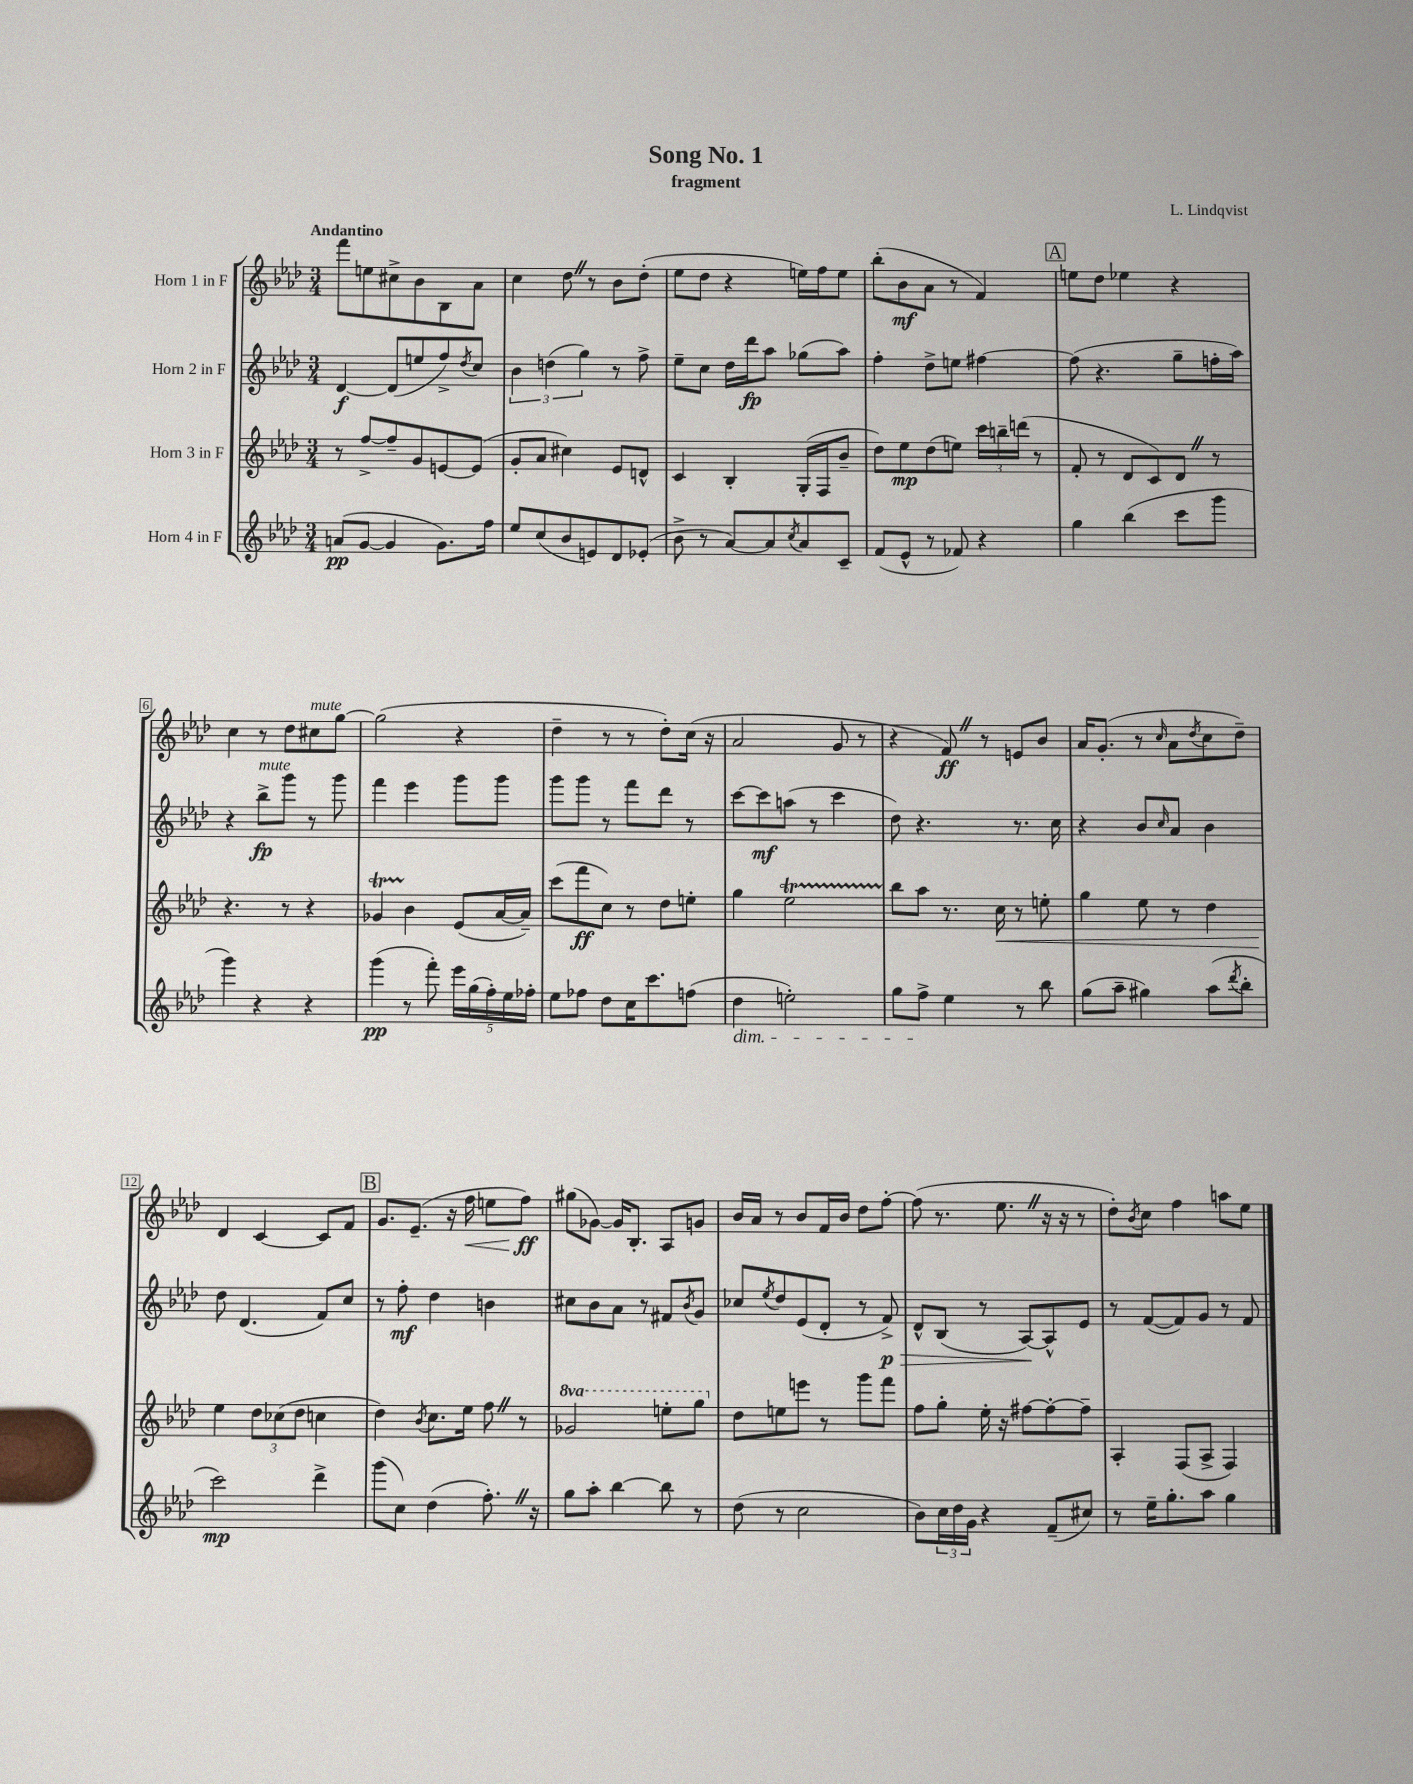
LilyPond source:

\header { title = "Song No. 1" composer = "L. Lindqvist" subtitle = "fragment" }
<<
\new StaffGroup <<
\new Staff = "s0" \with { instrumentName = "Horn 1 in F" } {
    \clef treble \key aes \major \numericTimeSignature \time 3/4 \tempo "Andantino"
    f'''8 e''8 cis''8-> bes'8 bes8 aes'8 |
    c''4 des''8 \once \override BreathingSign.text = \markup { \musicglyph "scripts.caesura.straight" } \breathe r8 bes'8 des''8-.( |
    ees''8 des''8 r4 e''16) f''16 e''8 |
    bes''8-.( bes'8\mf aes'8 r8 f'4) |
    \mark \markup { \box "A" } e''8 des''8 ees''4 r4 |
    c''4 r8 des''8 cis''8^\markup { \italic "mute" } g''8~ |
    g''2( r4 |
    des''4-- r8 r8 des''8-.) c''16( r16 |
    aes'2 g'8 r8 |
    r4 f'8\ff) \once \override BreathingSign.text = \markup { \musicglyph "scripts.caesura.straight" } \breathe r8 e'8 bes'8 |
    aes'16 g'8.-.( r8 \grace { c''16 } aes'8 \acciaccatura { des''8 } c''8 des''8--) |
    des'4 c'4~ c'8 f'8 |
    \mark \markup { \box "B" } g'8. ees'8.--( r16 f''16\< e''8 f''8\ff\!) |
    gis''8( ges'8~) ges'16 bes8.-. aes8 g'8 |
    bes'16 aes'16 r8 bes'8 f'16 bes'16 des''8 f''8~-. |
    f''8( r8. ees''8. \once \override BreathingSign.text = \markup { \musicglyph "scripts.caesura.straight" } \breathe r16 r16 r8 |
    des''8-.) \acciaccatura { bes'8 } c''8 f''4 a''8 ees''8 \bar "|." |
}
\new Staff = "s1" \with { instrumentName = "Horn 2 in F" } {
    \clef treble \key aes \major \numericTimeSignature \time 3/4
    des'4~\f des'8( e''8 f''8->) \acciaccatura { des''8 } c''8 |
    \tuplet 3/2 { bes'4 d''4( g''4) } r8 f''8-> |
    ees''8-- c''8 des''16 des'''16\fp aes''8 ges''8( aes''8) |
    f''4-. des''8-> e''8 fis''4~ |
    \mark \markup { \box "A" } fis''8( r4. g''8-- f''16-. aes''16) |
    r4 bes''8->\fp^\markup { \italic "mute" } g'''8 r8 g'''8 |
    f'''4 ees'''4 g'''8 g'''8 |
    g'''8 g'''8 r8 f'''8 des'''8 r8 |
    c'''8~ c'''8\mf a''8( r8 c'''4 |
    des''8) r4. r8. c''16 |
    r4 bes'8 \grace { c''16 } aes'8 bes'4 |
    des''8 des'4.( f'8) c''8 |
    \mark \markup { \box "B" } r8 f''8-.\mf des''4 b'4 |
    cis''8 bes'8 aes'8 r8 fis'8 \acciaccatura { bes'8 } g'8 |
    ces''8 \acciaccatura { ees''8 } des''8 ees'8( des'8-. r8 f'8->\p\>) |
    des'8-^ bes8( r8 aes8~\!) aes8-^ ees'8 |
    r8 f'8~( f'8) g'8 r8 f'8 \bar "|." |
}
\new Staff = "s2" \with { instrumentName = "Horn 3 in F" } {
    \clef treble \key aes \major \numericTimeSignature \time 3/4 \set Staff.ottavationMarkups = #ottavation-simple-ordinals
    r8 f''8~-> f''8-- g'8 e'8~ e'8( |
    g'8-. aes'8 cis''4) ees'8 d'8-^ |
    c'4 bes4-. g16-.( f16 bes'8-- |
    des''8) ees''8\mp des''8( e''8) \tuplet 3/2 { c'''16 b''16-- d'''16( } r8 |
    \mark \markup { \box "A" } f'8-. r8 des'8 c'8) des'8 \once \override BreathingSign.text = \markup { \musicglyph "scripts.caesura.straight" } \breathe r8 |
    r4. r8 r4 |
    ges'4\startTrillSpan bes'4\stopTrillSpan ees'8( aes'16~ aes'16--) |
    c'''8( f'''8\ff c''8) r8 des''8 e''8-. |
    g''4 ees''2\startTrillSpan |
    bes''8\stopTrillSpan aes''8 r8. c''16\< r8 e''8-. |
    g''4 ees''8 r8 des''4 |
    ees''4\! \tuplet 3/2 { des''8 ces''8( des''8 } c''4 |
    \mark \markup { \box "B" } des''4) \acciaccatura { bes'8 } c''8. ees''16 f''8 \once \override BreathingSign.text = \markup { \musicglyph "scripts.caesura.straight" } \breathe r8 |
    \ottava #1 ges''2 e'''8-. g'''8 \ottava #0 |
    des''8 e''8 e'''8 r8 g'''8 f'''8 |
    f''8 g''8-. ees''16-. r16 fis''8~ fis''8~-. fis''8-- |
    aes4-. f8( aes8-> f4) \bar "|." |
}
\new Staff = "s3" \with { instrumentName = "Horn 4 in F" } {
    \clef treble \key aes \major \numericTimeSignature \time 3/4
    a'8\pp( g'8~ g'4 g'8.) f''16 |
    ees''8 c''8( bes'8 e'8) des'8 ees'8-.( |
    bes'8-> r8 aes'8~) aes'8 \acciaccatura { c''8 } aes'8 c'8-- |
    f'8( ees'8-^ r8 fes'8) r4 |
    \mark \markup { \box "A" } g''4 bes''4( c'''8 g'''8 |
    g'''4) r4 r4 |
    g'''4\pp( r8 f'''8-.) \tuplet 5/4 { ees'''16 g''16( f''16-.) ees''16 fes''16-. } |
    ees''8 fes''8 des''8 c''16 c'''8. f''8( |
    des''4\dim e''2-.) |
    g''8 f''8->\! ees''4 r8 bes''8 |
    g''8( aes''8-- gis''4) aes''8( \acciaccatura { des'''8 } bes''8-. |
    c'''2\mp) des'''4-> |
    \mark \markup { \box "B" } g'''8( c''8) des''4( f''8.-.) \once \override BreathingSign.text = \markup { \musicglyph "scripts.caesura.straight" } \breathe r16 |
    g''8 aes''8-. bes''4~ bes''8 r8 |
    des''8( r8 c''2 |
    bes'8) \tuplet 3/2 { c''16 des''16 g'16 } r4 f'8--( cis''8) |
    r8 ees''16-- g''8.-. aes''8 g''4 \bar "|." |
}
>>
>>
\layout { \context { \Score \override BarNumber.stencil = #(make-stencil-boxer 0.1 0.3 ly:text-interface::print) } }
